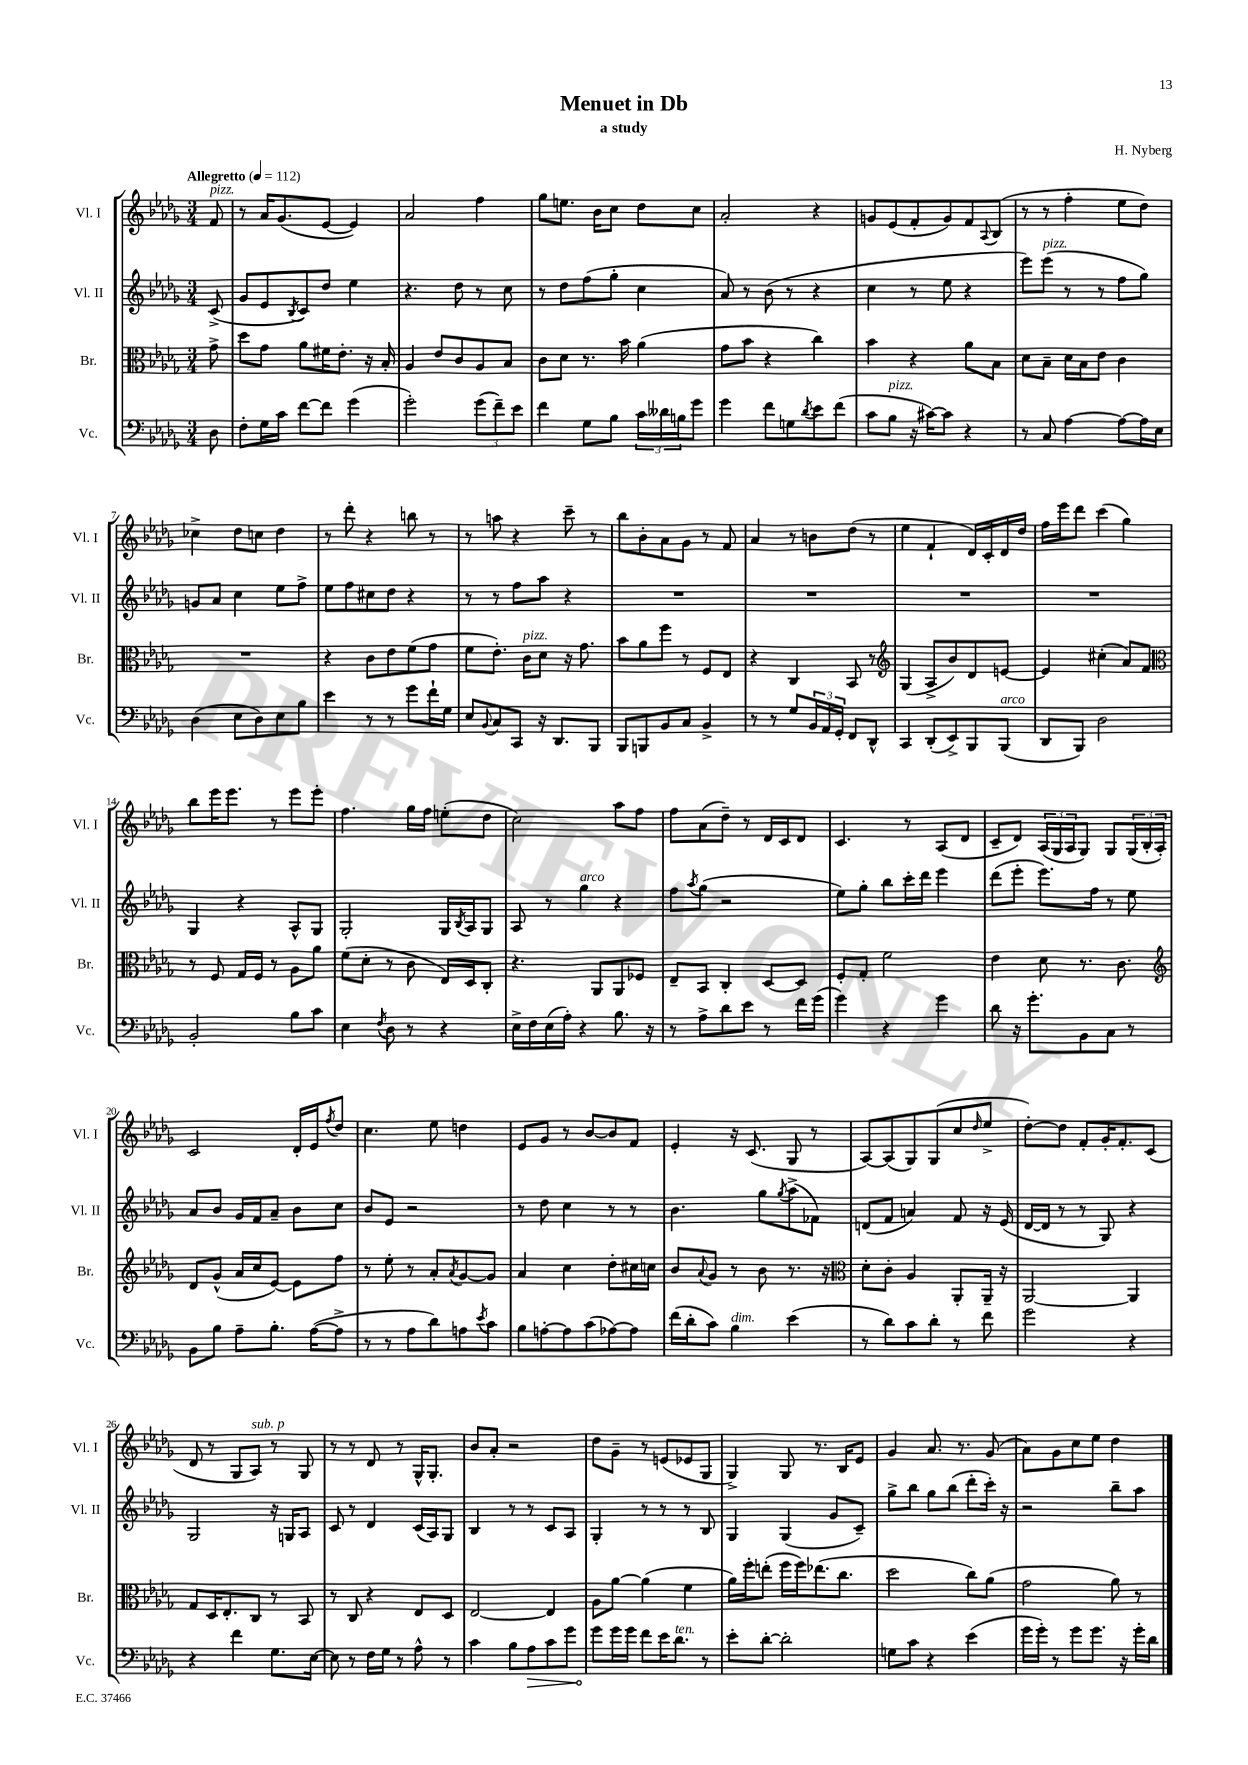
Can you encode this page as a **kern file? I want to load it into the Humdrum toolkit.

**kern	**kern	**kern	**kern
*staff4	*staff3	*staff2	*staff1
*clefF4	*clefC3	*clefG2	*clefG2
*k[b-e-a-d-g-]	*k[b-e-a-d-g-]	*k[b-e-a-d-g-]	*k[b-e-a-d-g-]
*M3/4	*M3/4	*M3/4	*M3/4
*MM112	*MM112	*MM112	*MM112
8D-\	8g-^\	(8c^/	8f/
=	=	=	=
8F'\L	8dd-\L	8g-/L	8r
16G-\L	8g-\J	8e-/	16a-/LK
16c\JJ	.	.	(8.g-/
.	.	8qB-/	.
[8f\L	8a-\L	8c/)	.
8f\]J	16f#\K	8dd-/J	[8e-/J
.	8.e-'\J	.	.
(4g-\	.	4ee-\	4e-/])
.	16r	.	.
.	16B-'/	.	.
=	=	=	=
2g-'\)	4A-/	4.r	2a-/
.	8e-/L	.	.
.	8c/	8dd-\	.
(12g-\L	8A-/	8r	4ff\
12f~\)	.	.	.
.	8B-/J	8cc\	.
12e-\J	.	.	.
=	=	=	=
4f\	8c\L	8r	8gg-\L
.	8d-\J	8dd-\L	8.ee\J
8G-\L	8.r	(8ff\	.
.	.	.	16b-\LK
8B-\J	.	8gg-'\J	8cc\J
.	16b-\	.	.
24c\LL	(4a-\	4cc\	8dd-\L
24d--\	.	.	.
24B\J	.	.	.
8g-\J	.	.	8cc\J
=	=	=	=
4g-\	8g-\L	8a-/)	2a-'/
.	8b-\J	8r	.
8f\L	4r	(8b-\	.
8G\	.	8r	.
8qd-/	.	.	.
8e-\	4cc\)	4r	4r
(8f\J	.	.	.
=	=	=	=
8c\L	4b-\	4cc\	8g/L
8B-\J	.	.	(8e-/
16r	4r	8r	8f'/
[16c#\LK)	.	.	.
8c#\]J	.	8ee-\	8g/)
4r	8a-\L	4r	8f/
.	.	.	8qqA-/
.	8B-\J	.	(8B-/J
=	=	=	=
8r	8d-\L	8eee-\L)	8r
8C/	8B-~\J	(8eee-\J	8r
[4A-\	16d-\LL	8r	4ff'\
.	16B-\J	.	.
.	8e-\J	8r	.
8A-\_L	4c\	8ff\L	8ee-\L
16A-\]L	.	8gg-\J)	8dd-\J)
16E-\JJ	.	.	.
=	=	=	=
(4D-\	2.r	8g/L	4cc-^\
.	.	8a-/J	.
8E-\L	.	4cc\	8dd-\L
8D-\)	.	.	8cc\J
8E-\	.	8ee-\L	4dd-\
8B-\J	.	8ff^\J	.
=	=	=	=
4e-\	4r	8ee-\L	8r
.	.	8ff\	8ddd-'\
8r	8c\L	8cc#\	4r
8r	8e-\	8dd-\J	.
8g-\L	(8f\	4r	8bb\
16f`\L	8g-\J	.	8r
16G-\JJ	.	.	.
=	=	=	=
8E-/L	8f\L	8r	8r
8qqBB-/	.	.	.
8C/	8.e-'\J)	8r	8aa\
8CC/J	.	8ff\L	4r
.	16c\LK	.	.
16r	8d-\J	8aa-\J	.
8.DD-/L	.	.	.
.	16r	4r	8ccc~\
.	8.g-\	.	.
8BBB-/J	.	.	8r
=	=	=	=
8BBB-/L	8b-\L	2.r	8bb-\L
8BBB/	8a-\	.	8b-'\
8BB-/	8ff\J	.	8a-\
8C/J	8r	.	8g-\J
4BB-^/	8F/L	.	8r
.	8E-/J	.	8f/
=	=	=	=
8r	4r	2.r	4a-/
8r	.	.	.
8G-/L	4C/	.	8r
24BB-/L	.	.	8b\L
24AA-/	.	.	.
24GG-'/JJ	.	.	.
8FF/L	8BB-/	.	(8dd-\J
8DD-^^/J	8r	.	8r
=	=	=	=
*	*clefG2	*	*
4CC/	(4G-/	2.r	4ee-\
(8DD-'/L	8A-^/L	.	4f`/
8EE-^/)	8b-/)	.	.
8BBB-/	8d-/	.	16d-/LL)
.	.	.	16c'/
(8BBB-/J	[8e/J	.	16d-/
.	.	.	16dd-/JJ
=	=	=	=
8DD-/L	4e/]	2.r	16ff\LL
.	.	.	16eee-\J
8BBB-/J)	.	.	8ddd-\J
2D-\	(4cc#'\	.	(4ccc\
.	8a-/L)	.	4gg-\)
.	8f/J	.	.
=	=	=	=
*	*clefC3	*	*
2BB-'/	8r	4G-/	8bb-\L
.	8F/	.	16eee-\K
.	.	.	8.eee-\J
.	16G-/LL	4r	.
.	16F/JJ	.	.
.	8r	.	8r
8B-\L	8A-\L	8A-^^/L	8eee-\L
8c\J	8a-\J	8G-/J	8eee-'\J
=	=	=	=
4E-\	(8f\L	2G-'/	4.ff\
.	8d-'\J	.	.
8qF/	.	.	.
8D-\	8r	.	.
8r	8c\	.	16gg-\LL
.	.	.	16ff\JJ
4r	16E-/LL)	16G-/LL	(8ee'\L
.	.	8qB-/	.
.	16D-/J	16A-/J	.
.	8C'/J	8G-/J	8dd-\J
=	=	=	=
16E-^\LL	4.r	8A-/	2cc\)
16F\	.	.	.
(16E-\	.	8r	.
16A-'\JJ)	.	.	.
4r	.	4gg-\	.
.	8AA-/L	.	.
8.B-\	8AA-/	4r	8aa-\L
.	8F-/J	.	8ff\J
16r	.	.	.
=	=	=	=
8r	8E-~/L	8ff\L	8ff\L
.	.	8qaa-/	.
8A-^\L	8BB-/J	(8gg-\J	(8a-\
8d-\	4C'/	2r	8dd-~\J)
8e-\J	.	.	8r
8r	[8D-/L	.	16d-/LL
.	.	.	16c/J
16f\LL	8D-/]J	.	8d-/J
(16g-\JJ	.	.	.
=	=	=	=
4g-\)	8F'/L	8ee-\L)	4.c/
.	8G-'/J	8gg-'\J	.
4r	2f\	8bb-\L	.
.	.	16ccc'\L	8r
.	.	16ddd-\JJ	.
4g-\	.	4eee-\	(8A-/L
.	.	.	8d-/J
=	=	=	=
8d-\	4e-\	(8ddd-\L	8c~/L
16r	.	8eee-'\J	8d-/J)
8.g-'\L	.	.	.
.	8d-\	8.eee-\L)	(24A-/LL
.	.	.	24G-/
.	.	.	24A-/J
8BB-\	8.r	.	8G-/J)
.	.	16ff\Jk	.
8C\J	.	8r	8G-/L
.	8.c\	.	.
8r	.	8ee-\	(24G-/L
.	.	.	24B-'/
.	.	.	24A-'/JJ)
=	=	=	=
*	*clefG2	*	*
8BB-\L	8d-/L	8a-/L	2c/
8B-\J	(8g-^^/J	8b-/J	.
8A-~\L	16a-/LL	16g-/LL	.
.	16cc/J	16f/J	.
8.B-'\J	[8e-/J)	8a-~/J	.
.	8e-\]L	8b-\L	16d-'/LL
([16A-\LK	.	.	16e-/J
.	.	.	8qff/
8A-^\]J	8ff\J	8cc\J	8dd-/J
=	=	=	=
8r	8r	8b-/L	4.cc\
8r	8ee-'\	8e-/J	.
8A-\L	8r	2r	.
8d-\)	8a-'/L	.	8ee-\
.	8qa-/	.	.
8A\	[8g-/	.	4dd\
8qe-/	.	.	.
8c\J	8g-/]J	.	.
=	=	=	=
8B-\L	4a-/	8r	8e-/L
[8A'\	.	8dd-\	8g-/J
8A\]	4cc\	4cc\	8r
(8c\	.	.	[8b-/L
[8A-\)	8dd-'\L	8r	8b-/]
8A-\]J	16cc#\L	8r	8f/J
.	16cc\JJ	.	.
=	=	=	=
(16f\LL	8b-/L	4.b-\	4e-'/
16d-'\J	.	.	.
.	8qqa-/	.	.
8c\J)	8g-/J	.	.
4B-\	8r	.	16r
.	.	.	(8.c/
.	8b-\	8gg-\L	.
.	.	8qgg-/	.
(4e-\	8.r	(8aa-^\	8G-/
.	.	8f-\J)	8r
.	16r	.	.
=	=	=	=
*	*clefC3	*	*
8r	8d-'\L	(8d/L	[8A-/L)
8d-\L)	8c'\J	8f/J	(8A-/]
8c\	4A-/	4a/)	8G-/)
8d-'\J	.	.	(8G-/
8r	8AA-'/L	8f/	8cc/
.	.	.	16qqdd-/
8f\	16AA-~/Jk	16r	8ee-^/J
.	16r	(16e-/	.
=	=	=	=
2g-\	[2AA-/	[16d-/LL	[8dd-'\L)
.	.	16d-/]JJ	.
.	.	8r	8dd-\]J
.	.	8r	8f'/L
.	.	8G-/)	16g-'/K
.	.	.	8.f'/
4r	4AA-/]	4r	.
.	.	.	(8c/J
=	=	=	=
4r	8G-/L	2G-/	8d-/
.	16D-/K	.	8r
.	8.E-'/	.	.
4f\	.	.	8G-/L
.	8C/J	.	8A-/J)
8.G-\L	8r	16r	8r
.	.	16G/LK	.
.	8BB-/	8A-/J	8G-/
[16E-\Jk	.	.	.
=	=	=	=
8E-\]	8r	8c/	8r
8r	8C/	8r	8r
16F\LL	4r	4d-/	8d-/
16G-\JJ	.	.	.
8r	.	.	8r
8A-^^\	8E-/L	(16c/LL	16G-^^/LK
.	.	16A-/J)	8.G-'/J
8r	8D-/J	8G-/J	.
=	=	=	=
4c\	[2E-/	4B-/	8b-/L
.	.	.	8a-'/J
8B-\L	.	8r	2r
8A-\	.	8r	.
8c\	4E-/]	8c/L	.
8g-\J	.	8A-/J	.
=	=	=	=
8g-\L	8A-\L	4G-'/	8dd-\L
16g-\L	[8a-\J	.	8g-~\J
16g-\JJ	.	.	.
8f\L	(4a-\]	8r	8r
16e-\K	.	8r	(8e/L
8.d-\J	.	.	.
.	4f\	8r	8e-/
8r	.	8B-/	8G-/J
=	=	=	=
8e-'\L	16a-\LL)	4G-/	4G-^/)
.	16ff'\J	.	.
[8d-'\J	(8ee'\J	.	.
2d-'\]	16ff\LL	(4G-/	8G-/
.	16ff\J)	.	.
.	(8.ee-\	.	8.r
.	.	8g-/L	.
.	8.cc\J	.	16B-/LK
.	.	8c~/J)	8e-/J
=	=	=	=
8G\L	2dd-\	8gg-^\L	4g-/
8c\J	.	8bb-\J	.
4r	.	8gg-\L	8.a-/
.	.	(8bb-\J	.
.	.	.	8.r
(4e-\	8cc\L)	8ddd-'\L	.
.	(8a-\J	16ccc'\Jk)	(8g-/
.	.	16r	.
=	=	=	=
16g-\LL	2g-\	2r	8a-\L)
16g-'\JJ)	.	.	.
8r	.	.	8g-\
8g-\L	.	.	8cc\
8.g-\J	.	.	8ee-\J
.	8a-\)	8bb-~\L	4dd-\
16r	.	.	.
16g-'\LL	8r	8aa-\J	.
16d-\JJ	.	.	.
==	==	==	==
*-	*-	*-	*-
